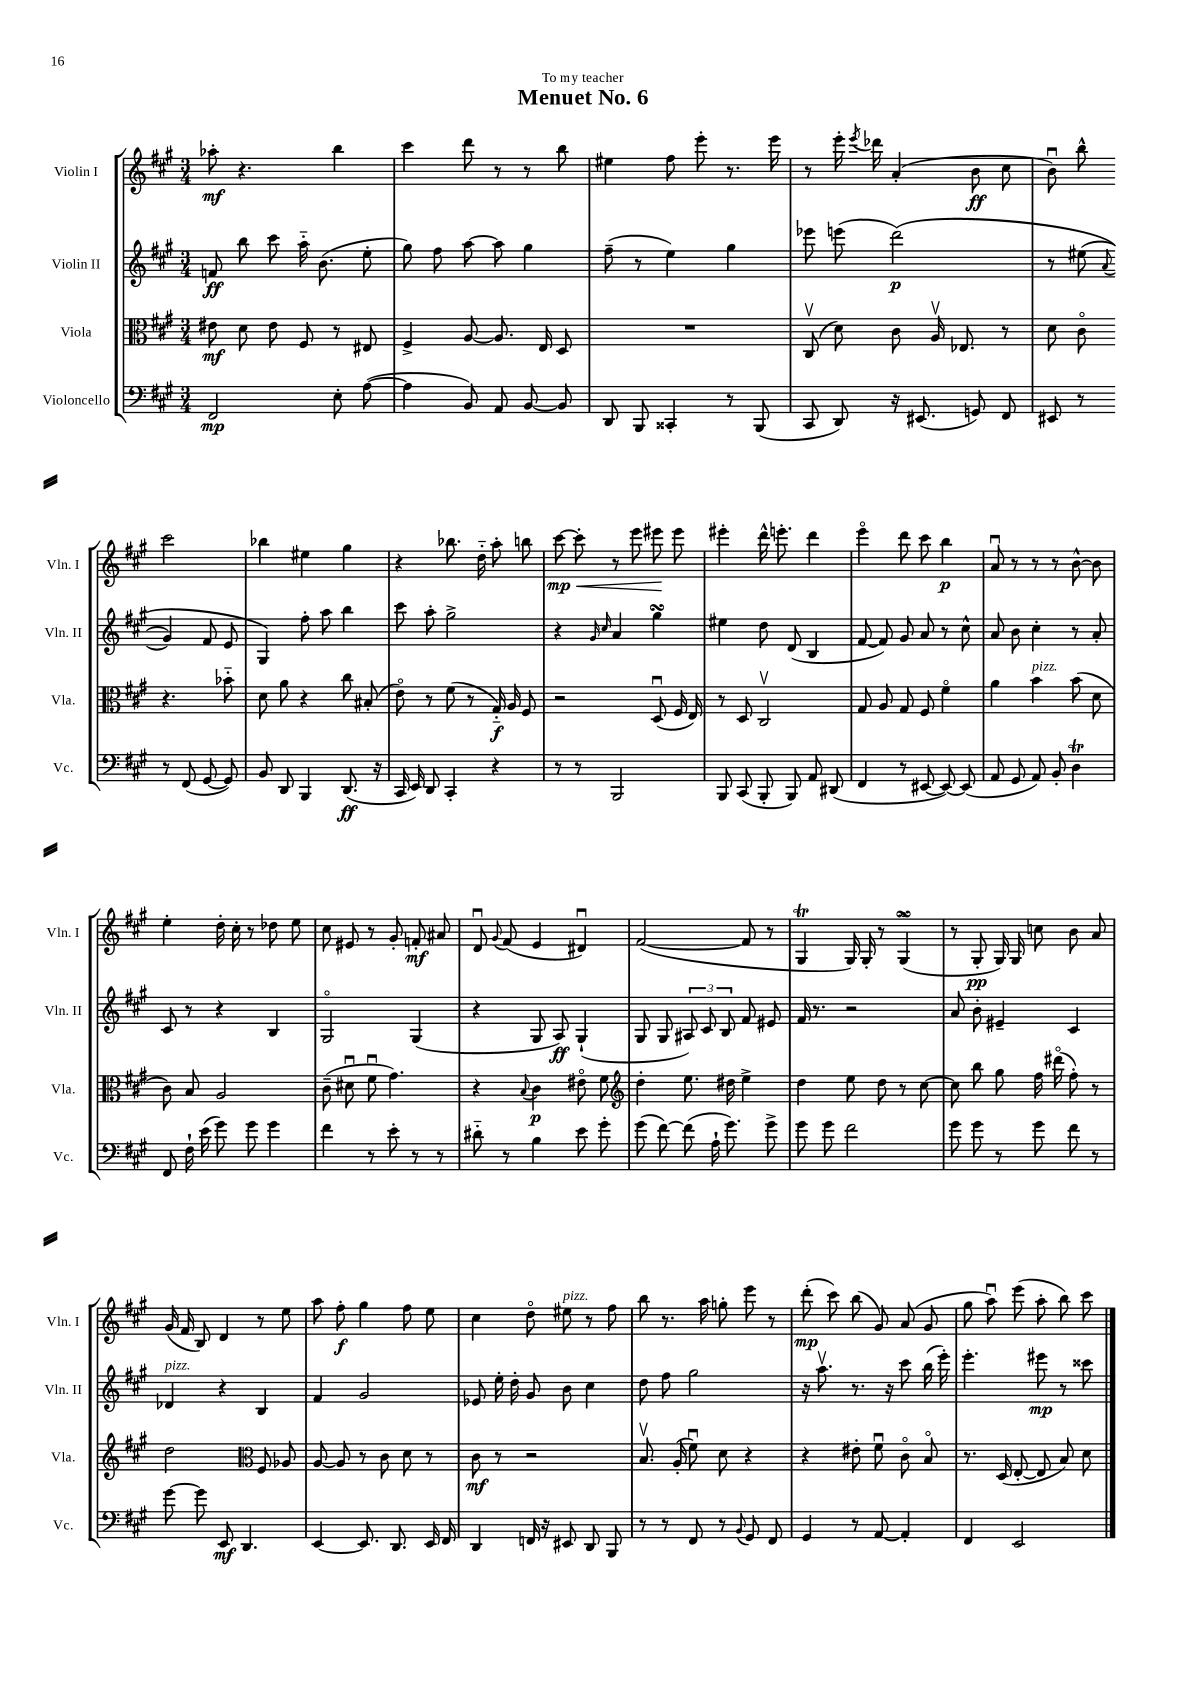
\header { title = "Menuet No. 6" dedication = "To my teacher" }
<<
\new StaffGroup <<
\new Staff = "s0" \with { instrumentName = "Violin I" shortInstrumentName = "Vln. I" } {
    \clef treble \key a \major \numericTimeSignature \time 3/4
    \autoBeamOff aes''8-.\mf r4. b''4 |
    cis'''4 d'''8 r8 r8 b''8 |
    eis''4 fis''8 e'''8-. r8. e'''16 |
    r8 e'''16-. \acciaccatura { e'''8 } des'''16 a'4-.( b'8\ff cis''8 |
    b'8\downbow) b''8-^ cis'''2 |
    bes''4 eis''4 gis''4 |
    r4 bes''8. d''16-_ a''8-. b''8 |
    cis'''8~\mp\< cis'''8-. r8 e'''8 eis'''8\! eis'''8 |
    eis'''4-. d'''16-^ e'''8.-. d'''4 |
    e'''4\flageolet d'''8 cis'''8 b''4\p |
    a'8\downbow r8 r8 r8 b'8~-^ b'8 |
    e''4-. d''16-. cis''16-. r8 des''8 e''8 |
    cis''8 eis'8 r8 gis'8-. f'8-.\mf ais'8 |
    d'8\downbow \appoggiatura { gis'8 } fis'8( e'4 dis'4\downbow) |
    fis'2~( fis'8 r8 |
    gis4\trill gis16) gis16-. r8 gis4\flageolet\turn( |
    r8 gis8-.\pp gis16) gis16 c''8 b'8 a'8 |
    gis'16( fis'16 b8) d'4 r8 e''8 |
    a''8 fis''8-.\f gis''4 fis''8 e''8 |
    cis''4 d''8\flageolet eis''8^\markup { \italic "pizz." } r8 fis''8 |
    b''8 r8. a''16 g''8-. e'''8 r8 |
    d'''8-.\mp( cis'''8) b''8( gis'8) a'8( gis'8 |
    gis''8 a''8\downbow) e'''8( a''8-. b''8) cis'''8 \bar "|." |
}
\new Staff = "s1" \with { instrumentName = "Violin II" shortInstrumentName = "Vln. II" } {
    \clef treble \key a \major \numericTimeSignature \time 3/4
    \autoBeamOff f'8\ff b''8 cis'''8 a''16-_ b'8.( e''8-. |
    gis''8) fis''8 a''8~ a''8 gis''4 |
    fis''8--( r8 e''4) gis''4 |
    ees'''8 e'''8( d'''2\p)\( |
    r8 eis''8( \appoggiatura { a'8 } gis'4) fis'8 e'8 |
    gis4\) fis''8-. a''8 b''4 |
    cis'''8 a''8-. gis''2-> |
    r4 \grace { gis'16 cis''16 } a'4 gis''4\turn |
    eis''4 d''8 d'8( b4 |
    fis'8~ fis'8) gis'8 a'8 r8 cis''8-^ |
    a'8 b'8 cis''4-. r8 a'8-. |
    cis'8 r8 r4 b4 |
    gis2\flageolet gis4( |
    r4 gis8 a8\ff) gis4-!( |
    gis8 gis8 \tuplet 3/2 { ais8) cis'8 b8 } fis'8 eis'8 |
    fis'16 r8. r2 |
    a'8 b'8-. eis'4-- cis'4 |
    des'4^\markup { \italic "pizz." } r4 b4 |
    fis'4 gis'2 |
    ees'8 e''16-. d''16-. gis'8 b'8 cis''4 |
    d''8 fis''8 gis''2 |
    r16 a''8.\upbow r8. r16 cis'''8 b''16( e'''16-.) |
    e'''4.-. eis'''8\mp r8 cisis'''8 \bar "|." |
}
\new Staff = "s2" \with { instrumentName = "Viola" shortInstrumentName = "Vla." } {
    \clef alto \key a \major \numericTimeSignature \time 3/4
    \autoBeamOff eis'8\mf d'8 eis'8 fis8 r8 eis8 |
    fis4-> a8~ a8. e16 d8 |
    R2. |
    cis8\upbow( d'8) cis'8 a16\upbow ees8. r8 |
    d'8 cis'8\flageolet r4. bes'8-_ |
    d'8 a'8 r4 cis''8 bis8-.( |
    e'8\flageolet) r8 fis'8( r8 gis16-_\f) a16 fis8 |
    r2 d8\downbow( fis16 e16) |
    r8 d8 cis2\upbow |
    gis8 a8 gis8 fis8 fis'4\flageolet |
    a'4 b'4^\markup { \italic "pizz." } b'8( d'8 |
    cis'8) b8 a2 |
    cis'8--( dis'8\downbow fis'8\downbow gis'4.) |
    r4 \appoggiatura { b8 } cis'4\p eis'8\flageolet fis'8 |
    \clef treble d''4-. e''8. dis''16 e''4-> |
    d''4 e''8 d''8 r8 cis''8~ |
    cis''8 b''8 gis''8 fis''16 dis'''16\flageolet( fis''8-.) r8 |
    d''2 \clef alto fis8 aes8 |
    a8~ a8 r8 cis'8 d'8 r8 |
    cis'8\mf r8 r2 |
    b8.\upbow a16-.( fis'8\downbow) d'8 r4 |
    r4 eis'8-. fis'8\downbow cis'8\flageolet b8\flageolet |
    r8. d16( e8~-. e8 b8) d'8 \bar "|." |
}
\new Staff = "s3" \with { instrumentName = "Violoncello" shortInstrumentName = "Vc." } {
    \clef bass \key a \major \numericTimeSignature \time 3/4
    \autoBeamOff fis,2\mp e8-. a8~( |
    a4 b,8) a,8 b,8~ b,8 |
    d,8 b,,8 cisis,4-. r8 b,,8( |
    cis,8 d,8) r16 eis,8.( g,8) fis,8 |
    eis,8 r8 r8 fis,8( gis,8~ gis,8) |
    b,8 d,8 b,,4 d,8.\ff( r16 |
    cis,16 e,16) d,8 cis,4-. r4 |
    r8 r8 b,,2 |
    b,,8 cis,8( b,,8-. b,,8) a,8 dis,8( |
    fis,4 r8 eis,8~ eis,8~) eis,8( |
    a,8 gis,8 a,8) b,8-. d4\trill |
    fis,8 fis16-! e'16( gis'8) gis'8 gis'4 |
    fis'4 r8 e'8-. r8 r8 |
    dis'8-_ r8 b4 e'8 gis'8-. |
    gis'8( fis'8~) fis'8( a16-! gis'8.) gis'8-> |
    gis'8 gis'8 fis'2 |
    gis'8 gis'8 r8 gis'8 fis'8 r8 |
    gis'8~ gis'8 e,8\mf d,4. |
    e,4~ e,8. d,8. e,16 fis,16 |
    d,4 f,16 r16 eis,8 d,8 b,,8 |
    r8 r8 fis,8 r8 \appoggiatura { b,8 } gis,8 fis,8 |
    gis,4 r8 a,8~ a,4-. |
    fis,4 e,2 \bar "|." |
}
>>
>>
\layout { \context { \Score \remove "Bar_number_engraver" } }
